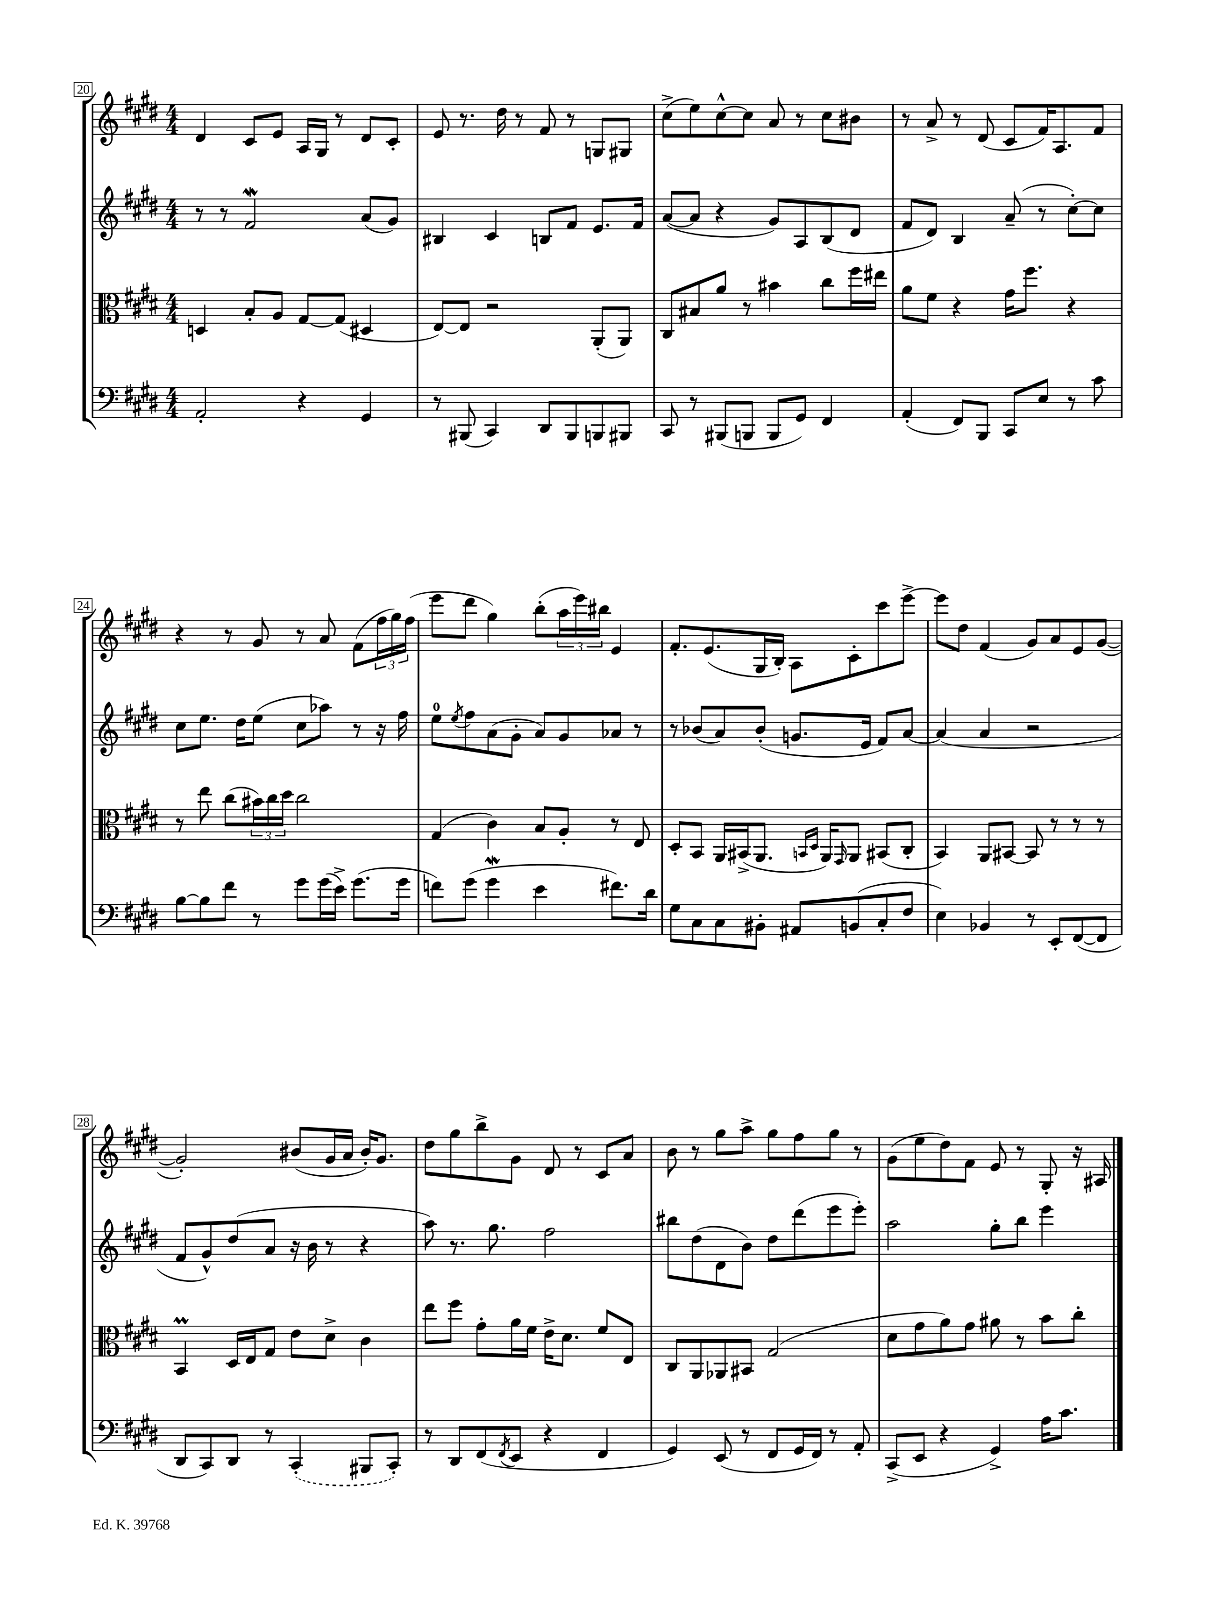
<<
\new StaffGroup <<
\new Staff = "s0" {
    \clef treble \key e \major \numericTimeSignature \time 4/4
    dis'4 cis'8 e'8 a16 gis16 r8 dis'8 cis'8-. |
    e'8 r8. dis''16 r8 fis'8 r8 g8 gis8 |
    cis''8->( e''8) cis''8~-^ cis''8 a'8 r8 cis''8 bis'8 |
    r8 a'8-> r8 dis'8( cis'8 fis'16) a8. fis'8 |
    r4 r8 gis'8 r8 a'8 fis'8( \tuplet 3/2 { fis''16 gis''16) fis''16( } |
    e'''8 dis'''8 gis''4) b''8-.( \tuplet 3/2 { a''16 e'''16) bis''16 } e'4 |
    fis'8.-. e'8.( gis16 b16-.) a8 cis'8-. cis'''8 e'''8~-> |
    e'''8 dis''8 fis'4( gis'8) a'8 e'8 gis'8~( |
    gis'2-.) bis'8( gis'16 a'16 bis'16-.) gis'8. |
    dis''8 gis''8 b''8-> gis'8 dis'8 r8 cis'8 a'8 |
    b'8 r8 gis''8 a''8-> gis''8 fis''8 gis''8 r8 |
    gis'8( e''8 dis''8) fis'8 e'8 r8 gis8-. r16 ais16 \bar "|." |
}
\new Staff = "s1" {
    \clef treble \key e \major \numericTimeSignature \time 4/4
    r8 r8 fis'2\mordent a'8( gis'8) |
    bis4 cis'4 b8 fis'8 e'8. fis'16 |
    a'8~( a'8 r4 gis'8) a8 b8( dis'8 |
    fis'8 dis'8) b4 a'8--( r8 cis''8~-.) cis''8 |
    cis''8 e''8. dis''16 e''8( cis''8 aes''8) r8 r16 fis''16 |
    e''8-0 \acciaccatura { e''8 } fis''8 a'8( gis'8-. a'8) gis'8 aes'8 r8 |
    r8 bes'8( a'8) bes'8-.( g'8. e'16 fis'8) a'8~ |
    a'4( a'4 r2 |
    fis'8 gis'8-^) dis''8( a'8 r16 b'16 r8 r4 |
    a''8) r8. gis''8. fis''2 |
    bis''8 dis''8( dis'8 b'8) dis''8 dis'''8( e'''8 e'''8-.) |
    a''2 gis''8-. b''8 e'''4 \bar "|." |
}
\new Staff = "s2" {
    \clef alto \key e \major \numericTimeSignature \time 4/4
    d4 b8-. a8 gis8~ gis8( dis4 |
    e8~) e8 r2 a,8-.( a,8) |
    cis8 bis8 a'8 r8 bis'4 cis''8 fis''16 eis''16 |
    a'8 fis'8 r4 gis'16 fis''8. r4 |
    r8 e''8 cis''8( \tuplet 3/2 { bis'16) cis''16 dis''16 } cis''2 |
    gis4( cis'4) b8 a8-. r8 e8 |
    dis8-. b,8 a,16 bis,16->( a,8. \grace { b,16 dis16 } a,16) \grace { gis,16 } a,8 bis,8( cis8-. |
    b,4) a,8 bis,8~ bis,8 r8 r8 r8 |
    b,4\prall dis16 e16 gis8 e'8 dis'8-> cis'4 |
    e''8 fis''8 gis'8-. a'16 fis'16 e'16-> dis'8. fis'8 e8 |
    cis8 a,8 aes,8 bis,8 gis2( |
    dis'8 gis'8 a'8) gis'8 ais'8 r8 b'8 cis''8-. \bar "|." |
}
\new Staff = "s3" {
    \clef bass \key e \major \numericTimeSignature \time 4/4
    a,2-. r4 gis,4 |
    r8 bis,,8( cis,4) dis,8 bis,,8 b,,8 bis,,8 |
    cis,8 r8 bis,,8( b,,8 b,,8 gis,8) fis,4 |
    a,4-.( fis,8) b,,8 cis,8 e8 r8 cis'8 |
    b8~ b8 fis'8 r8 gis'8 gis'16( e'16->) gis'8.( gis'16 |
    f'8) gis'8( gis'4\mordent e'4 fis'8.) dis'16 |
    gis8 cis8 cis8 bis,8-. ais,8 b,8( cis8-. fis8 |
    e4) bes,4 r8 e,8-. fis,8~( fis,8 |
    dis,8 cis,8) dis,8 r8 \once \slurDashed cis,4-.( bis,,8 cis,8-.) |
    r8 dis,8 fis,8( \acciaccatura { fis,8 } e,8 r4 fis,4 |
    gis,4) e,8( r8 fis,8 gis,16 fis,16) r8 a,8-. |
    cis,8->( e,8 r4 gis,4->) a16 cis'8. \bar "|." |
}
>>
>>
\layout { \context { \Score currentBarNumber = #20 \override BarNumber.stencil = #(make-stencil-boxer 0.1 0.3 ly:text-interface::print) } }
